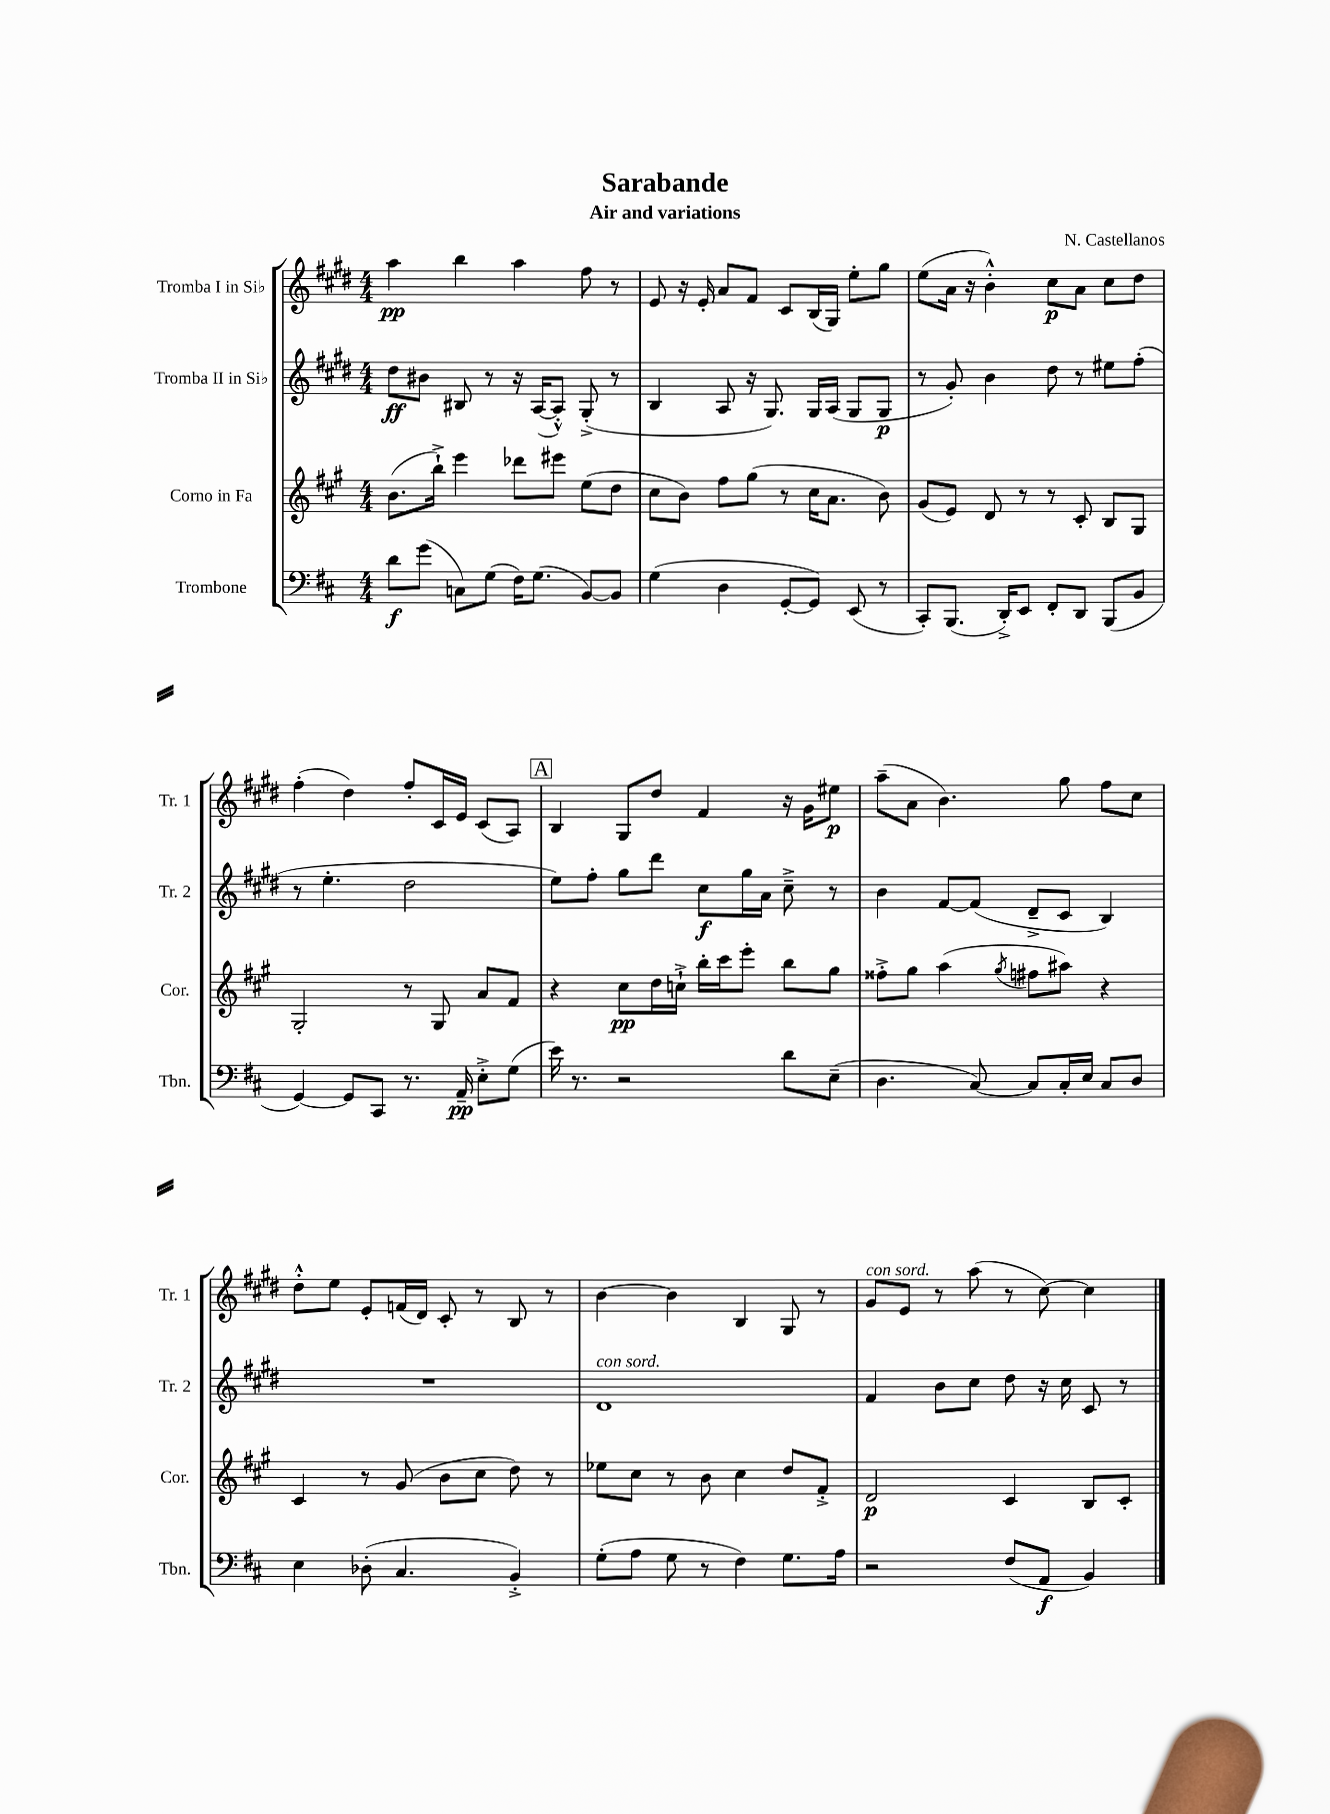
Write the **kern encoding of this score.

**kern	**kern	**kern	**kern
*staff4	*staff3	*staff2	*staff1
*clefF4	*clefG2	*clefG2	*clefG2
*k[f#c#]	*k[f#c#g#]	*k[f#c#g#d#]	*k[f#c#g#d#]
*M4/4	*M4/4	*M4/4	*M4/4
8d	(8.b	8dd#	4aa
(8g	.	8b#	.
.	16bb`^)	.	.
8C)	4eee	8B#	4bb
(8G	.	8r	.
16F#)	8ddd-	16r	4aa
(8.G	.	([16A	.
.	8eee#	8A'^^])	.
[8BB)	(8ee	(8G#'^	8ff#
8BB]	8dd	8r	8r
=	=	=	=
(4G	8cc#	4B	8e
.	8b)	.	16r
.	.	.	16e'
4D	8ff#	8A	8a
.	(8gg#	16r	8f#
.	.	8.G#)	.
[8GG'	8r	.	8c#
8GG])	16cc#	16G#	(16B
.	8.a	(16A	16G#)
(8EE	.	8G#	8ee'
8r	8b)	8G#	8gg#
=	=	=	=
8CC#')	(8g#	8r	(8ee
(8.BBB	8e)	8g#')	16a
.	.	.	16r
.	8d	4b	4b'^^)
16DD'^)	.	.	.
8EE	8r	.	.
8FF#'	8r	8dd#	8cc#
8DD	8c#'	8r	8a
(8BBB	8B	8ee#	8cc#
8BB	8G#	(8ff#'	8dd#
=	=	=	=
[4GG)	2G#'	8r	(4ff#'
.	.	4.ee'	.
8GG]	.	.	4dd#)
8CC#	.	.	.
8.r	8r	2dd#	8ff#'
.	8G#	.	16c#
16AA~	.	.	16e
8E'^	8a	.	(8c#
(8G	8f#	.	8A)
=	=	=	=
16e)	4r	8ee)	4B
8.r	.	.	.
.	.	8ff#'	.
2r	8cc#	8gg#	8G#
.	16dd	8ddd#	8dd#
.	16cc`^	.	.
.	16bb'	8cc#	4f#
.	16ccc#	.	.
.	8eee'	16gg#	.
.	.	16a	.
8d	8bb	8cc#~^	16r
.	.	.	16g#
(8E~	8gg#	8r	8ee#
=	=	=	=
4.D	8ff##'^	4b	(8aa~
.	8gg#	.	8a
.	(4aa	[8f#	4.b)
[8C#)	.	(8f#]	.
.	8qgg#	.	.
8C#]	8ff#	8d#~^	.
16C#'	8aa#)	8c#	8gg#
16E	.	.	.
8C#	4r	4B)	8ff#
8D	.	.	8cc#
=	=	=	=
4E	4c#	1r	8dd#'^^
.	.	.	8ee
(8D-'	8r	.	8e'
4.C#	(8g#	.	(16f
.	.	.	16d#)
.	8b	.	8c#'
.	8cc#	.	8r
4BB'^)	8dd)	.	8B
.	8r	.	8r
=	=	=	=
(8G'	8ee-	1d#	[4b
8A	8cc#	.	.
8G	8r	.	4b]
8r	8b	.	.
4F#)	4cc#	.	4B
8.G	8dd	.	8G#
.	8f#'^	.	8r
16A	.	.	.
=	=	=	=
2r	2d	4f#	8g#
.	.	.	8e
.	.	8b	8r
.	.	8cc#	(8aa
(8F#	4c#	8dd#	8r
8AA	.	16r	[8cc#)
.	.	16cc#	.
4BB)	8B	8c#	4cc#]
.	8c#'	8r	.
==	==	==	==
*-	*-	*-	*-
